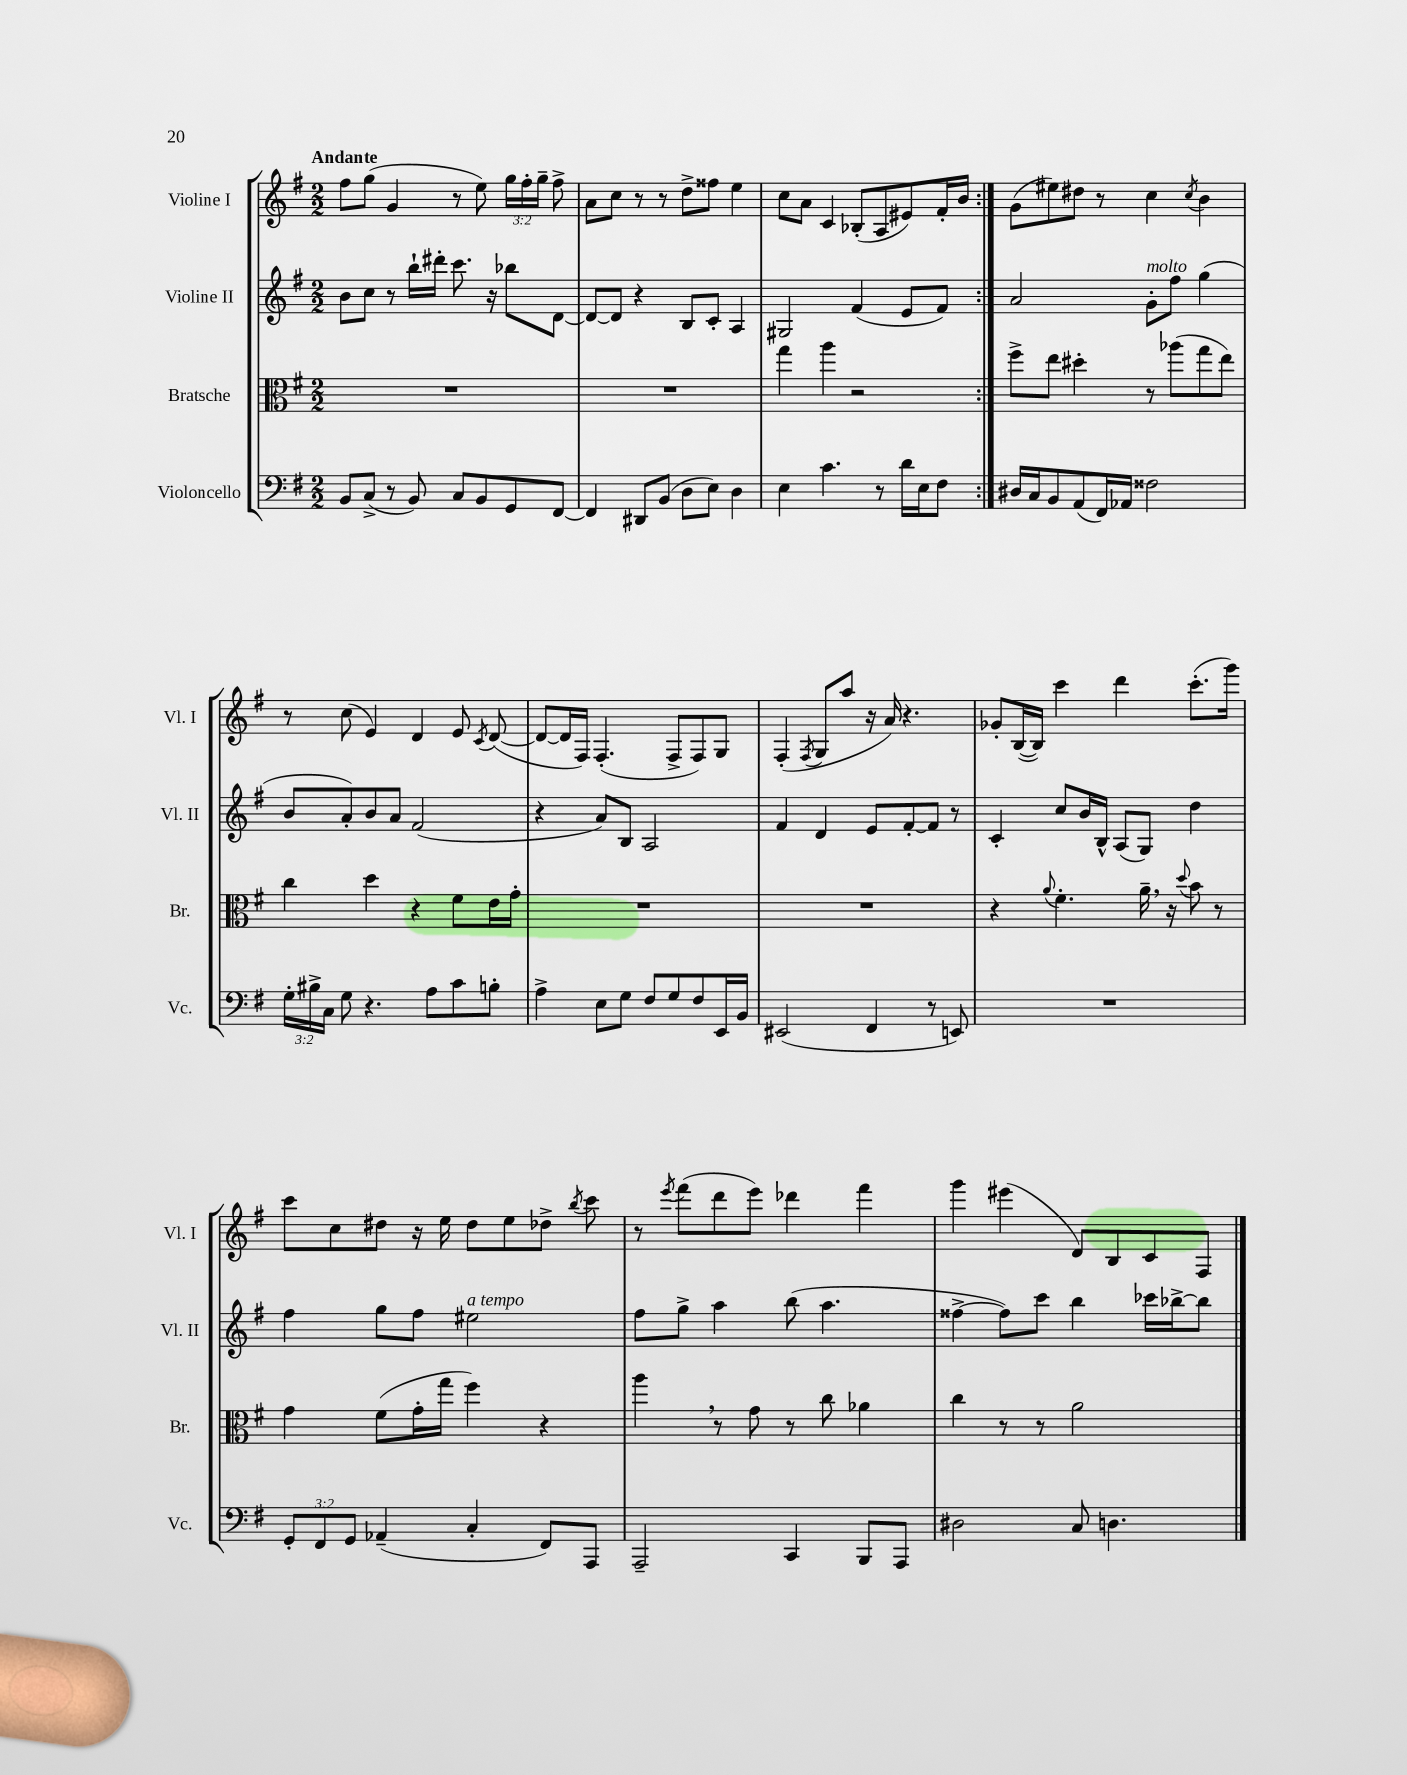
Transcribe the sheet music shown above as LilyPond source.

<<
\new StaffGroup <<
\new Staff = "s0" \with { instrumentName = "Violine I" shortInstrumentName = "Vl. I" } {
    \clef treble \key g \major \numericTimeSignature \time 2/2 \override Staff.TupletNumber.text = #tuplet-number::calc-fraction-text \tempo "Andante"
    \autoBeamOff \repeat volta 2 { fis''8[ g''8]( g'4 r8 e''8) \tuplet 3/2 { g''16[ fis''16-. g''16]-- } fis''8-> |
    a'8[ c''8] r8 r8 d''8[-> fisis''8] e''4 |
    c''8[ a'8] c'4 bes8[-.( a8 eis'8) fis'16-. b'16] | }
    g'8[( eis''8) dis''8] r8 c''4 \acciaccatura { c''8 } b'4 |
    r8 c''8( e'4) d'4 e'8 \acciaccatura { c'8 } d'8~( |
    d'8[~ d'16 fis16]) fis4.-.( fis8[-> fis8) g8] |
    fis4-.( \acciaccatura { fis8 } g8[ a''8] r16 a'16) r4. |
    ges'8[-. b16~( b16]) c'''4 d'''4 c'''8.[-.( g'''16]) |
    c'''8[ c''8 dis''8] r16 e''16 dis''8[ e''8 des''8]-> \acciaccatura { b''8 } c'''8 |
    r8 \acciaccatura { e'''8 } fis'''8[( d'''8 e'''8]) des'''4 fis'''4 |
    g'''4 eis'''4( d'8[) b8 c'8 fis8] \bar "|." |
}
\new Staff = "s1" \with { instrumentName = "Violine II" shortInstrumentName = "Vl. II" } {
    \clef treble \key g \major \numericTimeSignature \time 2/2
    \autoBeamOff \repeat volta 2 { b'8[ c''8] r8 b''16[-! dis'''16]-. c'''8. r16 bes''8[ d'8]~ |
    d'8[~ d'8] r4 b8[ c'8]-. a4 |
    gis2 fis'4( e'8[ fis'8]) | }
    a'2 g'8[-.^\markup { \italic "molto" } fis''8] g''4( |
    b'8[ a'8-.) b'8 a'8] fis'2( |
    r4 a'8[) b8] a2 |
    fis'4 d'4 e'8[ fis'8~-. fis'8] r8 |
    c'4-. c''8[ b'16 b16]-^ a8[( g8]) d''4 |
    fis''4 g''8[ fis''8] eis''2^\markup { \italic "a tempo" } |
    fis''8[ g''8]-> a''4 b''8( a''4. |
    fisis''4~-> fisis''8[) c'''8] b''4 ces'''16[ bes''16~-> bes''8] \bar "|." |
}
\new Staff = "s2" \with { instrumentName = "Bratsche" shortInstrumentName = "Br." } {
    \clef alto \key g \major \numericTimeSignature \time 2/2
    \autoBeamOff \repeat volta 2 { R1 |
    R1 |
    g''4 a''4 r2 | }
    fis''8[-> e''8] dis''4-. r8 aes''8[( g''8 e''8]) |
    c''4 d''4 r4 fis'8[ e'16 g'16]-. |
    R1 |
    R1 |
    r4 \appoggiatura { a'8 } fis'4.-. a'16-- \breathe r16 \appoggiatura { d''8 } b'8 r8 |
    g'4 fis'8[( g'16-. g''16] fis''4) r4 |
    a''4 \breathe r8 g'8 r8 c''8 aes'4 |
    c''4 r8 r8 a'2 \bar "|." |
}
\new Staff = "s3" \with { instrumentName = "Violoncello" shortInstrumentName = "Vc." } {
    \clef bass \key g \major \numericTimeSignature \time 2/2 \override Staff.TupletNumber.text = #tuplet-number::calc-fraction-text
    \autoBeamOff \repeat volta 2 { b,8[ c8]->( r8 b,8) c8[ b,8 g,8 fis,8]~ |
    fis,4 dis,8[ b,8]( d8[ e8]) d4 |
    e4 c'4. r8 d'16[ e16 fis8] | }
    dis16[ c16 b,8 a,8( fis,16) aes,16] fisis2 |
    \tuplet 3/2 { g16[-. bis16-> c16] } g8 r4. a8[ c'8 b8]-. |
    a4-> e8[ g8] fis8[ g8 fis8 e,16 b,16] |
    eis,2( fis,4 r8 e,8) |
    R1 |
    \tuplet 3/2 { g,8[-. fis,8 g,8] } aes,4--( c4-. fis,8[) a,,8] |
    a,,2-- c,4 b,,8[ a,,8] |
    dis2 c8 d4. \bar "|." |
}
>>
>>
\layout { \context { \Score \remove "Bar_number_engraver" } }
